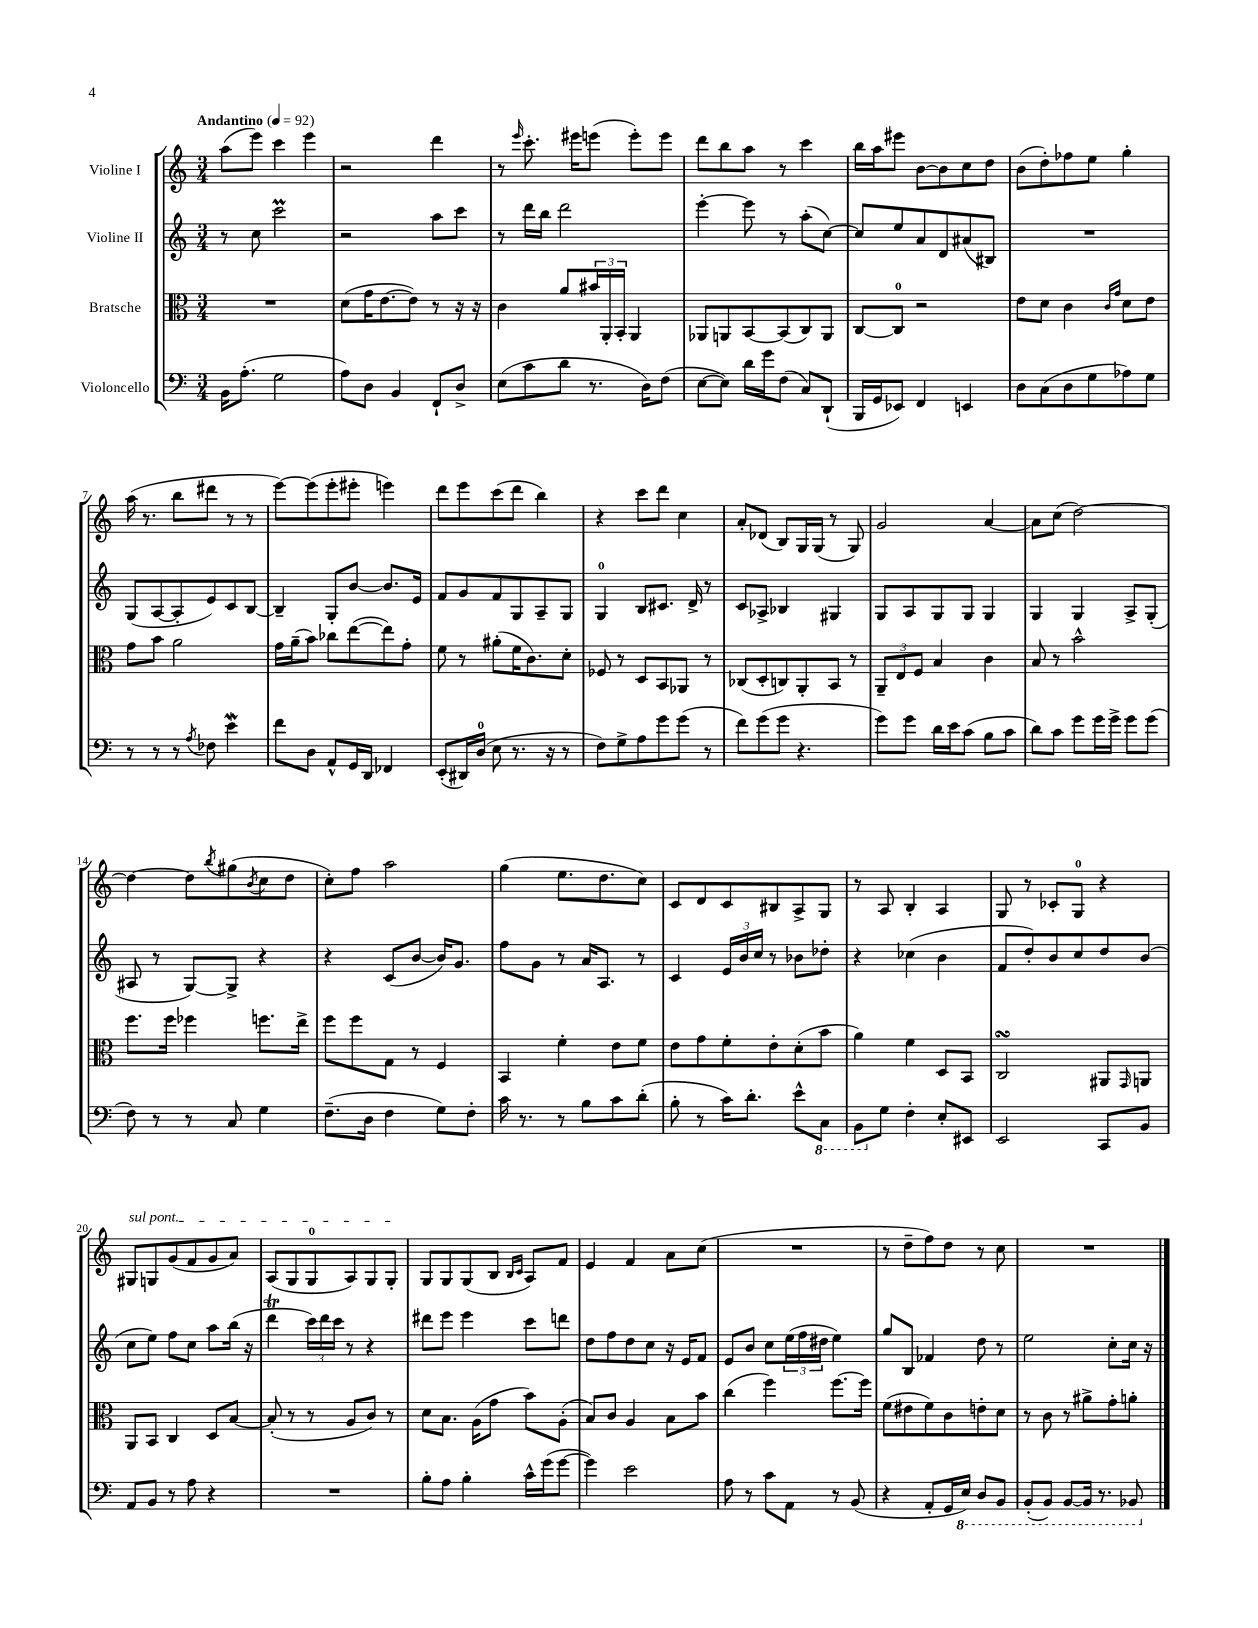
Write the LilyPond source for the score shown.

<<
\new StaffGroup <<
\new Staff = "s0" \with { instrumentName = "Violine I" } {
    \clef treble \key c \major \numericTimeSignature \time 3/4 \tempo "Andantino" 4 = 92
    a''8( e'''8) c'''4 e'''4 |
    r2 d'''4 |
    r8 \grace { e'''16 } c'''8.-. eis'''16 e'''8( e'''8-.) e'''8 |
    d'''8 b''8 a''8 r8 c'''4 |
    b''16 a''16 eis'''8 b'8~ b'8 c''8 d''8 |
    b'8( d''8-.) fes''8 e''8 g''4-. |
    a''16( r8. b''8 dis'''8 r8 r8 |
    e'''8~) e'''8( e'''8-. eis'''8-. e'''4) |
    d'''8 e'''8 c'''8( d'''8 b''4) |
    r4 c'''8 d'''8 c''4 |
    a'8-. des'8( b8) g16 g16( r8 g8) |
    g'2 a'4~ |
    a'8 c''8( d''2~) |
    d''4~ d''8 \acciaccatura { b''8 } gis''8( \acciaccatura { b'8 } c''8 d''8 |
    c''8-.) f''8 a''2 |
    g''4( e''8. d''8. c''8) |
    c'8 d'8 c'8 bis8 a8-> g8 |
    r8 a8 b4-. a4 |
    g8 r8 ces'8-. g8-0 r4 |
    \once \override TextSpanner.bound-details.left.text = \markup { \italic "sul pont." } gis8\startTextSpan g8 g'8( f'8 g'8 a'8) |
    a8( g8 g8-0 a8) g8 g8-.\stopTextSpan |
    g8 g8 g8( b8 \grace { b16 c'16 } a8) f'8 |
    e'4 f'4 a'8 c''8( |
    R2. |
    r8 d''8-- f''8) d''8 r8 c''8 |
    R2. \bar "|." |
}
\new Staff = "s1" \with { instrumentName = "Violine II" } {
    \clef treble \key c \major \numericTimeSignature \time 3/4
    r8 c''8 c'''2\prall |
    r2 a''8 c'''8 |
    r8 d'''16 b''16 d'''2 |
    e'''4~-. e'''8 r8 a''8-.( c''8~) |
    c''8 e''8 a'8 d'8 ais'8( bis8) |
    R2. |
    g8( a8~ a8-. e'8) c'8 b8~ |
    b4-- g8-. b'8~ b'8. e'16 |
    f'8 g'8 f'8 g8 a8-- g8 |
    g4-0 b8 cis'8. d'16-> r8 |
    c'8 aes8-> bes4 gis4 |
    g8 a8 g8 g8 g4 |
    g4 g4 a8-> g8-.( |
    ais8 r8 g8~) g8-> r4 |
    r4 c'8( b'8~ b'16) g'8. |
    f''8 g'8 r8 a'16 a8. r8 |
    c'4 \tuplet 3/2 { e'16 b'16 c''16 } r8 bes'8 des''8-. |
    r4 ces''4( b'4 |
    f'8 d''8-.) b'8 c''8 d''8 b'8( |
    c''8 e''8) f''8 c''8 a''8 b''16( r16 |
    d'''4\trill \tuplet 3/2 { c'''16) d'''16 c'''16 } r8 r4 |
    dis'''8 e'''8 e'''4 c'''8 d'''8 |
    d''8 f''8 d''8 c''8 r16 e'16 f'8 |
    e'8 b'8 c''8 \tuplet 3/2 { e''16( f''16 dis''16 } e''4) |
    g''8 b8 fes'4 d''8 r8 |
    e''2 c''8-. c''16 r16 \bar "|." |
}
\new Staff = "s2" \with { instrumentName = "Bratsche" } {
    \clef alto \key c \major \numericTimeSignature \time 3/4
    R2. |
    d'8( g'16 e'8.~ e'8) r8 r16 r16 |
    c'4 a'8 \tuplet 3/2 { bis'16 a,16-. b,16-. } a,4 |
    aes,8 a,8 b,8~ b,8( c8) a,8 |
    c8~ c8-0 r2 |
    e'8 d'8 c'4 \grace { c'16 g'16 } d'8 e'8 |
    g'8 b'8 a'2 |
    g'16 a'16--( b'8) ces''8 e''8~( e''8) g'8-. |
    f'8 r8 ais'8-.( f'16 c'8.) d'8-. |
    fes8 r8 d8 b,8 aes,8 r8 |
    ces8( d8-. c8) a,8-. b,8 r8 |
    \tuplet 3/2 { a,8-- e8 f8 } b4 c'4 |
    b8 r8 b'2-^ |
    f''8. f''16 fes''4 f''8. e''16-> |
    f''8 f''8 g8 r8 f4 |
    b,4 f'4-. e'8 f'8 |
    e'8 g'8 f'8-. e'8-. d'8-.( b'8 |
    a'4) f'4 d8 b,8 |
    c2\turn ais,8 \grace { g,16 } a,8 |
    a,8 b,8 c4 d8 b8~ |
    b8-.( r8 r8 a8 c'8) r8 |
    d'8 b8. a16( g'8 b'8) a8-.( |
    b8) c'8 a4 b8 b'8 |
    c''4( f''4) f''8.~ f''16 |
    f'8( eis'8 f'8) c'8 e'8-. d'8 |
    r8 c'8 r8 ais'8-> g'8-. a'8-. \bar "|." |
}
\new Staff = "s3" \with { instrumentName = "Violoncello" } {
    \clef bass \key c \major \numericTimeSignature \time 3/4
    b,16 a8.-.( g2 |
    a8) d8 b,4 f,8-! d8-> |
    e8( c'8 d'8 r8. d16) f8( |
    e8~ e8) d'16 g'16 f8( c8) d,8-!( |
    b,,16 g,16 ees,8) f,4 e,4 |
    d8 c8( d8 g8 aes8) g8 |
    r8 r8 r8 \acciaccatura { a8 } fes8 e'4\mordent |
    f'8 d8 a,8-^ g,16 d,16 fes,4 |
    e,8-.( dis,16) d16-0( e8 r8. r16 r8 |
    f8) g8-> a8 g'8 g'8( r8 |
    f'8) g'8( g'8 r4. |
    g'8) g'8 d'16 e'16 c'8( b8 c'8 |
    d'8) c'8 g'8 g'16 g'16-> g'8 g'8( |
    f8) r8 r8 c8 g4 |
    f8.--( d16 f4 g8) f8-. |
    c'16 r8. r8 b8 c'8 d'8-.( |
    b8-. r8 c'16) d'8.-. e'8-^ \ottava #-1 c,8 |
    b,,8 \ottava #0 g8 f4-. e8-. eis,8 |
    e,2 c,8 b,8 |
    a,8 b,8 r8 a8 r4 |
    R2. |
    b8-. a8 b4-. c'16-^ g'16( g'8~ |
    g'4) e'2 |
    a8 r8 c'8 a,8 r8 b,8( |
    r4 a,8-. g,16 \ottava #-1 e,16) d,8 b,,8 |
    b,,8-.( b,,8) b,,8~ b,,16 r8. bes,,8 \ottava #0 \bar "|." |
}
>>
>>
